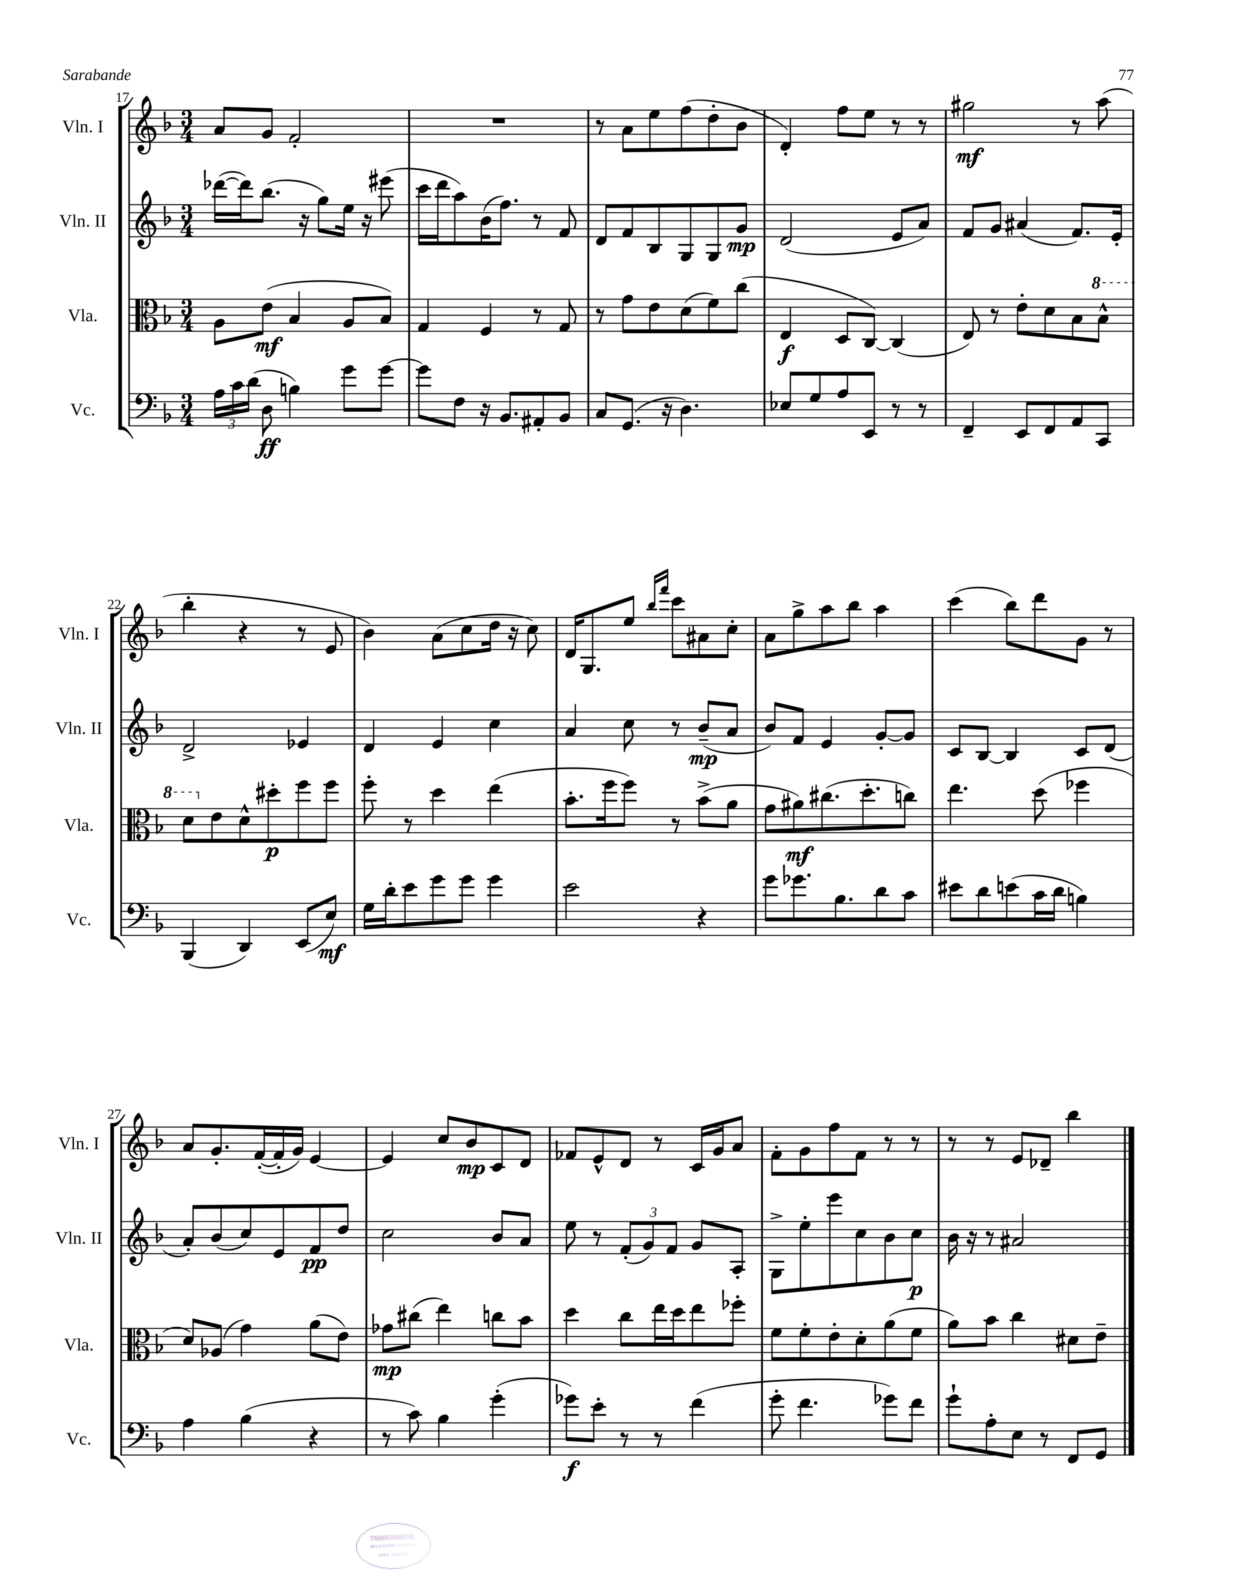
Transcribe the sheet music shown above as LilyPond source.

<<
\new StaffGroup <<
\new Staff = "s0" \with { instrumentName = "Vln. I" shortInstrumentName = "Vln. I" } {
    \clef treble \key f \major \numericTimeSignature \time 3/4
    \autoBeamOff a'8[ g'8] f'2-. |
    R2. |
    r8 a'8[ e''8 f''8( d''8-. bes'8] |
    d'4-.) f''8[ e''8] r8 r8 |
    gis''2\mf r8 a''8( |
    bes''4-. r4 r8 e'8 |
    bes'4) a'8[( c''8 d''16] r16 c''8) |
    d'16[ g8. e''8] \grace { bes''16[ f'''16] } c'''8[ ais'8 c''8]-. |
    a'8[ g''8-> a''8 bes''8] a''4 |
    c'''4( bes''8[) d'''8 g'8] r8 |
    a'8[ g'8.-. f'16~-.( f'16-. g'16]) e'4~ |
    e'4 c''8[ bes'8\mp c'8 d'8] |
    fes'8[ e'8-^ d'8] r8 c'16[ g'16 a'8] |
    f'8[-. g'8 f''8 f'8] r8 r8 |
    r8 r8 e'8[ des'8]-- bes''4 \bar "|." |
}
\new Staff = "s1" \with { instrumentName = "Vln. II" shortInstrumentName = "Vln. II" } {
    \clef treble \key f \major \numericTimeSignature \time 3/4
    \autoBeamOff des'''16[~( des'''16) bes''8.]( r16 g''8[) e''16] r16 eis'''8( |
    c'''16[ d'''16 a''8) bes'16( f''8.]) r8 f'8 |
    d'8[ f'8 bes8 g8 g8 g'8]\mp |
    d'2( e'8[ a'8]) |
    f'8[ g'8] ais'4( f'8.[) e'16]-. |
    d'2-> ees'4 |
    d'4 e'4 c''4 |
    a'4 c''8 r8 bes'8[--\mp( a'8] |
    bes'8[) f'8] e'4 g'8[~-. g'8] |
    c'8[ bes8]~ bes4 c'8[ d'8]( |
    a'8[-.) bes'8( c''8) e'8 f'8\pp d''8] |
    c''2 bes'8[ a'8] |
    e''8 r8 \tuplet 3/2 { f'8[-.( g'8) f'8] } g'8[ a8]-. |
    g8[-> e''8-. e'''8 c''8 bes'8 c''8]\p |
    bes'16 r16 r8 ais'2 \bar "|." |
}
\new Staff = "s2" \with { instrumentName = "Vla." shortInstrumentName = "Vla." } {
    \clef alto \key f \major \numericTimeSignature \time 3/4
    \autoBeamOff a8[ e'8]\mf( bes4 a8[ bes8]) |
    g4 f4 r8 g8 |
    r8 g'8[ e'8 d'8( f'8) c''8]( |
    e4\f d8[ c8]~) c4( |
    e8) r8 e'8[-. d'8 bes8 \ottava #1 bes'8]-^ |
    d''8[ \ottava #0 e'8 d'8-^ dis''8-.\p f''8 f''8] |
    f''8-. r8 d''4 e''4( |
    bes'8.[-. f''16 f''8]) r8 bes'8[->( a'8] |
    g'8[ ais'8\mf) cis''8.( d''8.-. c''8]) |
    e''4. d''8( fes''4 |
    d'8[) aes8]( g'4) a'8[( e'8]) |
    ges'8[\mp cis''8]( e''4) c''8[ bes'8] |
    d''4 c''8[ e''16 d''16 e''8 fes''8]-. |
    f'8[ f'8-. e'8-. d'8-. a'8( f'8] |
    a'8[) bes'8] c''4 dis'8[ e'8]-- \bar "|." |
}
\new Staff = "s3" \with { instrumentName = "Vc." shortInstrumentName = "Vc." } {
    \clef bass \key f \major \numericTimeSignature \time 3/4
    \autoBeamOff \tuplet 3/2 { a16[ c'16 d'16]( } d8\ff b4) g'8[ g'8]~ |
    g'8[ f8] r16 bes,8.[ ais,8-. bes,8] |
    c8[ g,8.]( r16 d4.) |
    ees8[ g8 a8 e,8] r8 r8 |
    f,4-- e,8[ f,8 a,8 c,8] |
    bes,,4( d,4) e,8[( e8]\mf) |
    g16[ d'16-. e'8 g'8 g'8] g'4 |
    e'2 r4 |
    g'8[ ges'8. bes8. d'8 c'8] |
    eis'8[ d'8 e'8( c'16 d'16] b4) |
    a4 bes4( r4 |
    r8 c'8) bes4 g'4-.( |
    ges'8[\f) e'8]-. r8 r8 f'4( |
    g'8-. f'4. ges'8[) f'8] |
    g'8[-! a8-. e8] r8 f,8[ g,8] \bar "|." |
}
>>
>>
\layout { \context { \Score currentBarNumber = #17 } }
